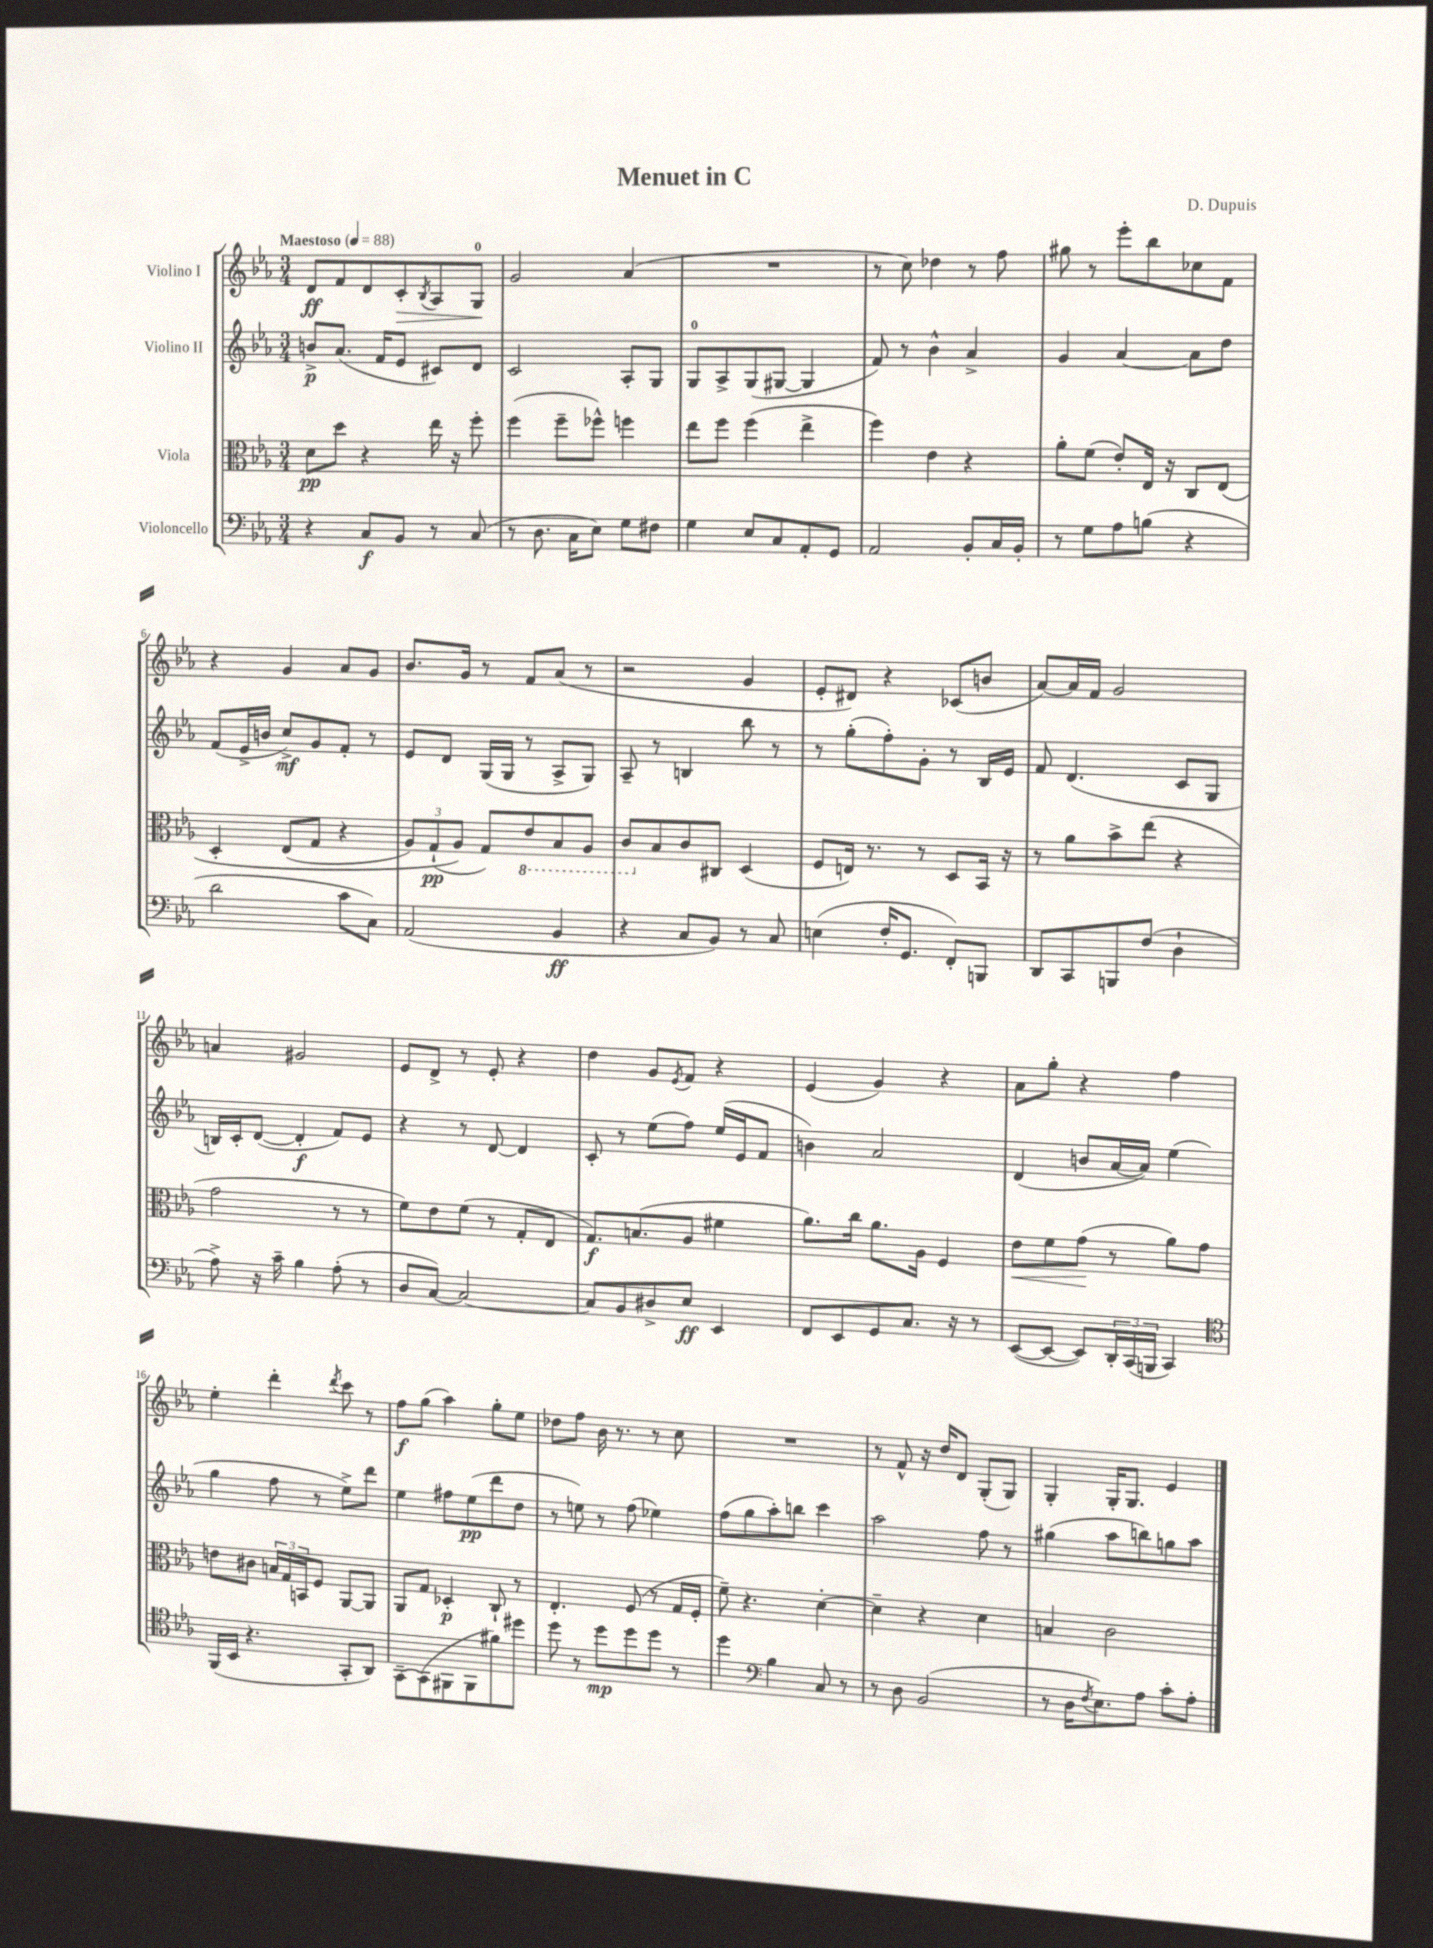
\header { title = "Menuet in C" composer = "D. Dupuis" }
<<
\new StaffGroup <<
\new Staff = "s0" \with { instrumentName = "Violino I" } {
    \clef treble \key ees \major \numericTimeSignature \time 3/4 \tempo "Maestoso" 4 = 88
    d'8\ff f'8 d'8 c'8-.\> \acciaccatura { bes8 } aes8 g8-0\! |
    g'2 aes'4( |
    R2. |
    r8 c''8) des''4 r8 f''8 |
    gis''8 r8 ees'''8-. bes''8 ces''8 f'8 |
    r4 g'4 aes'8 g'8 |
    bes'8. g'16 r8 f'8 aes'8( r8 |
    r2 g'4 |
    ees'8-. dis'8) r4 ces'8( b'8 |
    aes'8~) aes'16 f'16 g'2 |
    a'4 gis'2 |
    ees'8 d'8-> r8 ees'8-. r4 |
    d''4 g'8 \acciaccatura { ees'8 } f'8 r4 |
    ees'4( g'4) r4 |
    aes'8 g''8-. r4 f''4 |
    ees''4-. d'''4-. \acciaccatura { d'''8 } c'''8 r8 |
    f''8\f g''8( aes''4) g''8-. ees''8 |
    des''8 f''8 bes'16 r8. r8 c''8 |
    R2. |
    r8 f'8-^ r16 d''16 d'8 g8-.( g8) |
    g4-. g16-. g8. ees'4 \bar "|." |
}
\new Staff = "s1" \with { instrumentName = "Violino II" } {
    \clef treble \key ees \major \numericTimeSignature \time 3/4
    b'8->\p aes'8.( f'16 ees'8 cis'8) d'8 |
    c'2 aes8-. g8 |
    g8-0 aes8-> g8( gis8~ gis4 |
    f'8) r8 bes'4-^ aes'4-> |
    g'4 aes'4~ aes'8 d''8 |
    f'8( ees'16-> b'16 c''8->\mf) g'8 f'8-. r8 |
    ees'8 d'8 g16( g16 r8 aes8-> g8) |
    aes8-- r8 b4 bes''8 r8 |
    r8 g''8-.( f''8-.) g'8-. r8 bes16 ees'16 |
    f'8 d'4.( c'8 g8 |
    b16) c'16-. d'8~( d'4-.\f f'8) ees'8 |
    r4 r8 d'8~ d'4 |
    c'8-. r8 ees''8( f''8) ees''16( ees'16 f'8 |
    b'4) aes'2 |
    d'4( b'8 aes'16~ aes'16) ees''4( |
    g''4 f''8 r8 ees''8->) d'''8 |
    ees''4 fis''8 ees''8\pp( d'''8 d''8 |
    r8 e''8) r8 f''8( ees''4) |
    f''8( g''8 aes''8-.) b''8 c'''4 |
    aes''2 f''8 r8 |
    gis''4( aes''8 b''8) g''8 aes''8 \bar "|." |
}
\new Staff = "s2" \with { instrumentName = "Viola" } {
    \clef alto \key ees \major \numericTimeSignature \time 3/4
    d'8\pp d''8 r4 ees''16 r16 f''8-. |
    f''4( f''8-- fes''8-^) f''4 |
    ees''8 f''8 f''4( ees''4-> |
    f''4) ees'4 r4 |
    aes'8-. f'8( ees'8-.) ees16 r16 c8 ees8\( |
    d4-. ees8( g8 r4 |
    \tuplet 3/2 { aes8) g8-!\pp( aes8\) } g8) \ottava #-1 ees8 bes,8 aes,8 |
    c8 \ottava #0 bes8 c'8 cis8 d4( |
    f8 e16) r8. r8 d8 bes,16 r16 |
    r8 aes'8 bes'8-> ees''8( r4 |
    g'2 r8 r8 |
    f'8) ees'8 f'8( r8 g8-. ees8 |
    g8.\f) b8.( aes8 fis'4 |
    aes'8.) c''16 aes'8. aes16 f4 |
    ees'8\< f'8 g'8\!( r8 aes'8) g'8 |
    e'8 cis'8 \tuplet 3/2 { b16 g16 b,16 } f8 aes,8~ aes,8 |
    aes,8 g8 des4-.\p c8-! r8 |
    ees4.-. f8( r8 g16 f16-. |
    f'8--) r4. d'4~-. |
    d'4-- r4 d'4 |
    b4 c'2 \bar "|." |
}
\new Staff = "s3" \with { instrumentName = "Violoncello" } {
    \clef bass \key ees \major \numericTimeSignature \time 3/4
    r4 c8\f bes,8 r8 c8( |
    r8 d8. c16 ees8) g8 fis8 |
    g4 ees8 c8 aes,8-. g,8 |
    aes,2 bes,8-. c16 bes,16-. |
    r8 g8 aes8 b8( r4 |
    d'2 c'8 c8) |
    aes,2( bes,4\ff |
    r4 c8 bes,8) r8 c8 |
    e4( f16-. g,8. f,8-.) b,,8 |
    d,8 c,8 b,,8 f8( d4-! |
    aes8->) r16 c'16-- bes4 aes8-.( r8 |
    d8 c8~) c2~ |
    c8 bes,8 dis8-> ees8\ff ees,4 |
    f,8 ees,8 g,8 c8. r16 r8 |
    ees,8~( ees,8~ ees,8) \tuplet 3/2 { d,16-. c,16( b,,16 } c,4) |
    \clef tenor f,16( bes,16 r4. g,8-. aes,8) |
    g,8~-- g,8( fis,8 fis,8 fis'8) dis''8 |
    d''8 r8 d''8\mp d''8 d''8 r8 |
    d''4 \clef bass bes4 c8 r8 |
    r8 d8 bes,2( |
    r8 d16 \acciaccatura { f8 } ees8.) aes8 c'8-. aes8-. \bar "|." |
}
>>
>>
